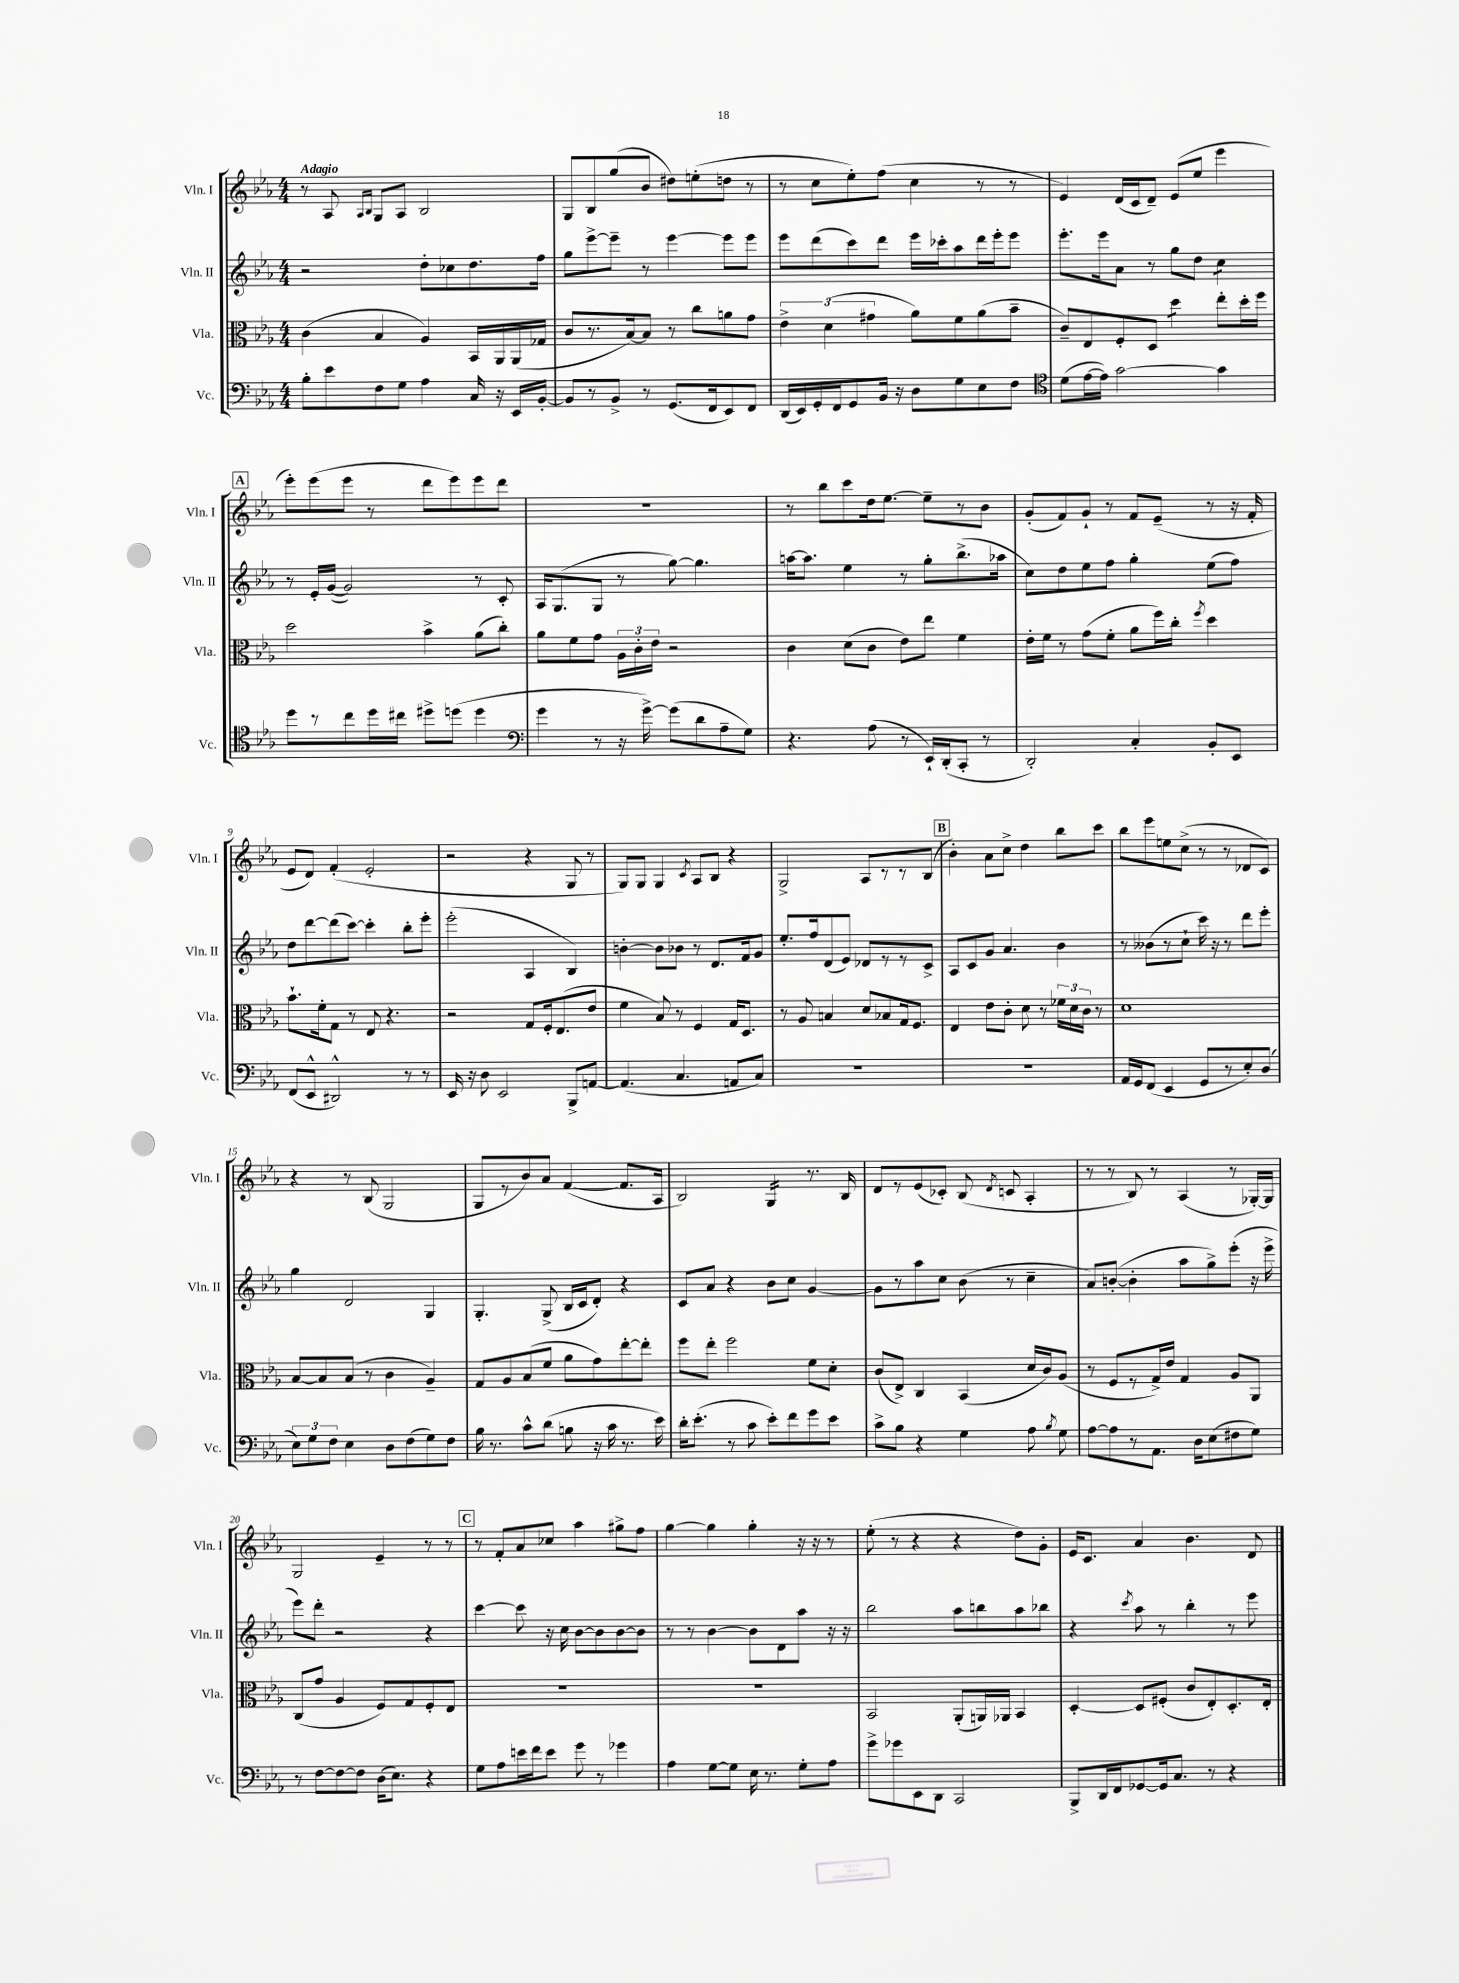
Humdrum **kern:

**kern	**kern	**kern	**kern
*staff4	*staff3	*staff2	*staff1
*clefF4	*clefC3	*clefG2	*clefG2
*k[b-e-a-]	*k[b-e-a-]	*k[b-e-a-]	*k[b-e-a-]
*M4/4	*M4/4	*M4/4	*M4/4
8B-'	(4c	2r	8r
8e-	.	.	8A-
.	.	.	16qqA-
.	.	.	16qqB-
8F	4B-	.	8G
8G	.	.	8A-
4A-	4A-)	8dd'	2B-
.	.	8cc-	.
16C	16BB-	8.dd	.
16r	16AA-	.	.
16EE-	(16AA-	.	.
[16BB-'	16G-	16ff	.
=	=	=	=
8BB-]	8c	8gg	8G
8r	8.r	[8eee-^	8B-
8BB-^	.	8eee-~]	(8gg
.	[16B-)	.	.
8r	8B-]	8r	8b-
(8.GG	8r	[4eee-	8dd#)
.	8cc	.	(8ee'
16FF	.	.	.
8EE-)	8a	8eee-]	8dd
8FF	8g	8eee-	8r
=	=	=	=
(16DD	6e-^	8eee-	8r
16EE-)	.	.	.
16GG'	.	(8ddd	8cc
.	(6d	.	.
16FF	.	.	.
8GG	.	8ccc)	8ee-')
.	6g#	.	.
16BB-	.	8ddd	(8ff
16r	.	.	.
8D	8a-)	16eee-	4cc
.	.	16ccc-'	.
8G	8f	8aa-	.
8E-	(8a-	16ddd	8r
.	.	16eee-'	.
8F	8b-~	8eee-	8r
=	=	=	=
*clefC4	*	*	*
(8d	8c~)	8.eee-'	4e-)
[16e-	8E-	.	.
16e-])	.	16eee-	.
[2g	8F'	8a-	(16d
.	.	.	16c
.	8D	8r	8d~)
.	4dd	8gg	(8e-
.	.	8dd	8ee-
4g]	8ee-'	4cc	4eee-
.	16dd'	.	.
.	16ff	.	.
=	=	=	=
8dd	2dd	8r	8eee-')
8r	.	16e-'	(8eee-
.	.	([16g	.
8cc	.	2g])	8eee-
16dd	.	.	8r
16cc#	.	.	.
8dd#^	4b-^	.	8ddd
(8dd	.	.	8eee-)
4dd	(8a-	8r	8eee-
.	8cc')	8c'	8ddd
=	=	=	=
*clefF4	*	*	*
4g	8a-	16A-	1r
.	.	(8.G	.
.	8f	.	.
8r	8g	8G	.
16r	24A-	8r	.
.	24c'	.	.
[16g^)	.	.	.
.	24e-	.	.
(8g]	2r	[8gg)	.
8d	.	4.gg]	.
8A-~	.	.	.
8G)	.	.	.
=	=	=	=
4.r	4c	[16aa	8r
.	.	8.aa]	.
.	.	.	8bb-
.	(8d	4ee-	8ccc
(8A-	8c	.	16dd
.	.	.	[8.ee-
8r	8e-)	8r	.
16EE-`)	8ee-	8gg'	8ee-~]
(16DD'	.	.	.
8CC'	4f	(8.bb-^	8r
8r	.	.	8b-
.	.	16aa-	.
=	=	=	=
2DD')	16e-'	8cc)	(8g'
.	16f	.	.
.	8r	8dd	8f)
.	(8g	8ee-	8g`
.	8f'	8ff	8r
4C'	8a-	4gg'	8f
.	16ff)	.	(8e-~
.	16cc'	.	.
.	8qff	.	.
8BB-'	4dd	(8ee-	8r
8EE-	.	8ff)	16r
.	.	.	16f'
=	=	=	=
(8FF	8.b-`	8dd	8e-
8EE-^^	.	[8ddd	8d)
.	16f'	.	.
2DD#^^)	8G	(8ddd]	(4f'
.	8r	[8ccc)	.
.	8E-	4ccc']	2e-'
.	4.r	.	.
8r	.	8bb-'	.
8r	.	8eee-'	.
=	=	=	=
16EE-	2r	(2eee-'	2r
16r	.	.	.
8D	.	.	.
2EE-	.	.	.
.	8G	4A-	4r
.	16F'	.	.
.	(8.E-	.	.
8BBB-^	.	4B-)	8G
[8AA	8e-	.	8r
=	=	=	=
(4.AA]	4f	[4b'	8G)
.	.	.	8G
.	8B-)	8b]	4G
4.C	8r	8b-	.
.	.	.	8qc
.	4F	8r	8A-
.	.	8.d	8B-
8AA	16G	.	4r
.	8.D	16f	.
8C)	.	8g	.
=	=	=	=
1r	8r	8.ee-'	2G^
.	8A-	.	.
.	.	16ff	.
.	4B	(8d	.
.	.	8e-)	.
.	8d	8d-	8A-
.	8B-	8r	8r
.	16G	8r	8r
.	8.F	.	.
.	.	8c^	(8B-
=	=	=	=
1r	4E-	8A-	4b-')
.	.	8c	.
.	8e-	8g	8a-
.	8c'	4.a-	8cc^
.	8d	.	4dd
.	8r	.	.
.	24f-	4b-	8bb-
.	24d	.	.
.	24c	.	.
.	8r	.	8ccc
=	=	=	=
16AA-	1d	8r	8bb-
16GG	.	.	.
(8FF	.	(8b--	8eee-
4EE-	.	8r	8ee
.	.	8cc`	(8cc^
8GG	.	16ccc)	8r
.	.	16r	.
8r	.	8r	8r
8E-')	.	8ddd	8d-
(8D	.	8eee-'	8c)
=	=	=	=
12E-)	[8B-	4gg	4r
12G	.	.	.
.	8B-]	.	.
12F	.	.	.
4E-	(8B-	2d	8r
.	8r	.	(8B-
8D	4c	.	2G
(8F	.	.	.
8G)	4A-~)	4G	.
8F	.	.	.
=	=	=	=
16B-	8G	4.G'	8G
8.r	.	.	.
.	8A-	.	8r
8c^^	(8B-	.	8b-)
(8d	8f	(8G^	8a-
8B	8a-	16B-	([4f
.	.	16c	.
16r	8g)	8d')	.
16c	.	.	.
8.r	[8ee-'	4r	8.f]
.	8ee-']	.	.
16e-)	.	.	16A-
=	=	=	=
16d'	8ff	8c	2B-)
(8.e-'	.	.	.
.	8ee-'	8a-	.
8r	2ff	4r	.
8c	.	.	.
8e-')	.	8b-	4G
8f	.	8cc	.
8g	8f	[4g	8.r
8e-	8d'	.	.
.	.	.	16B-
=	=	=	=
8c^	(8c	8g]	8d
8B-	8E-^)	8r	8r
4r	4C	8aa-	(8e-
.	.	8cc	8c-')
4G	(4BB-	(8b-	(8B-
.	.	.	8qd
.	.	8r	8c
8A-	16d	4cc~	4A-'
.	16c)	.	.
8qB-	.	.	.
8G	(8A-	.	.
=	=	=	=
[8A-	8r	8a-)	8r
8A-]	8F	([8b'	8r
8r	8r	4b']	8B-)
8.AA-	16G^)	.	8r
.	16e-	.	.
.	4G	8aa-	(4A-
16D	.	.	.
(8E-	.	8gg^)	.
8F#	8A-	(8eee-'	8r
8G)	8AA-	16r	[16G-')
.	.	16eee-^	16G-]
=	=	=	=
8r	(8C	8eee-)	2G
[8F	8g	8ddd'	.
8F_	4A-	2r	.
8F]	.	.	.
(16D	8F)	.	4e-~
8.E-)	.	.	.
.	8G	.	.
4r	8F'	4r	8r
.	8E-	.	8r
=	=	=	=
8G	1r	[4ccc	8r
8A-	.	.	8f'
16e	.	8ccc]	8a-
16f	.	.	.
8e	.	16r	8cc-
.	.	16cc	.
8g	.	[8b-	4aa-
8r	.	8b-]	.
4g-	.	[8b-	8gg#^
.	.	8b-]	8ff
=	=	=	=
4A-	1r	8r	[4gg
.	.	8r	.
[8G	.	[4b-	4gg]
8G]	.	.	.
16E-	.	8b-]	4gg'
8.r	.	.	.
.	.	8d	.
8G'	.	8aa-	16r
.	.	.	16r
8A-	.	16r	8r
.	.	16r	.
=	=	=	=
8g^	2BB-	2bb-	(8ee-'
8g-	.	.	8r
8EE-	.	.	4r
8DD	.	.	.
2CC	(8AA-'	8aa-	4r
.	16AA)	8bb	.
.	16AA-	.	.
.	4BB-	8aa-	8dd)
.	.	8bb-	8g'
=	=	=	=
8BBB-^	[4D'	4r	16e-
.	.	.	8.c
16DD	.	.	.
16FF	.	.	.
.	.	8qccc	.
[8GG-	8D]	8aa-	4a-
16GG-]	(8F#'	8r	.
8.C	.	.	.
.	8c	4bb-'	4.b-
8r	8E-')	.	.
4r	8.D'	8r	.
.	.	8eee-	8d
.	16E-'	.	.
==	==	==	==
*-	*-	*-	*-
